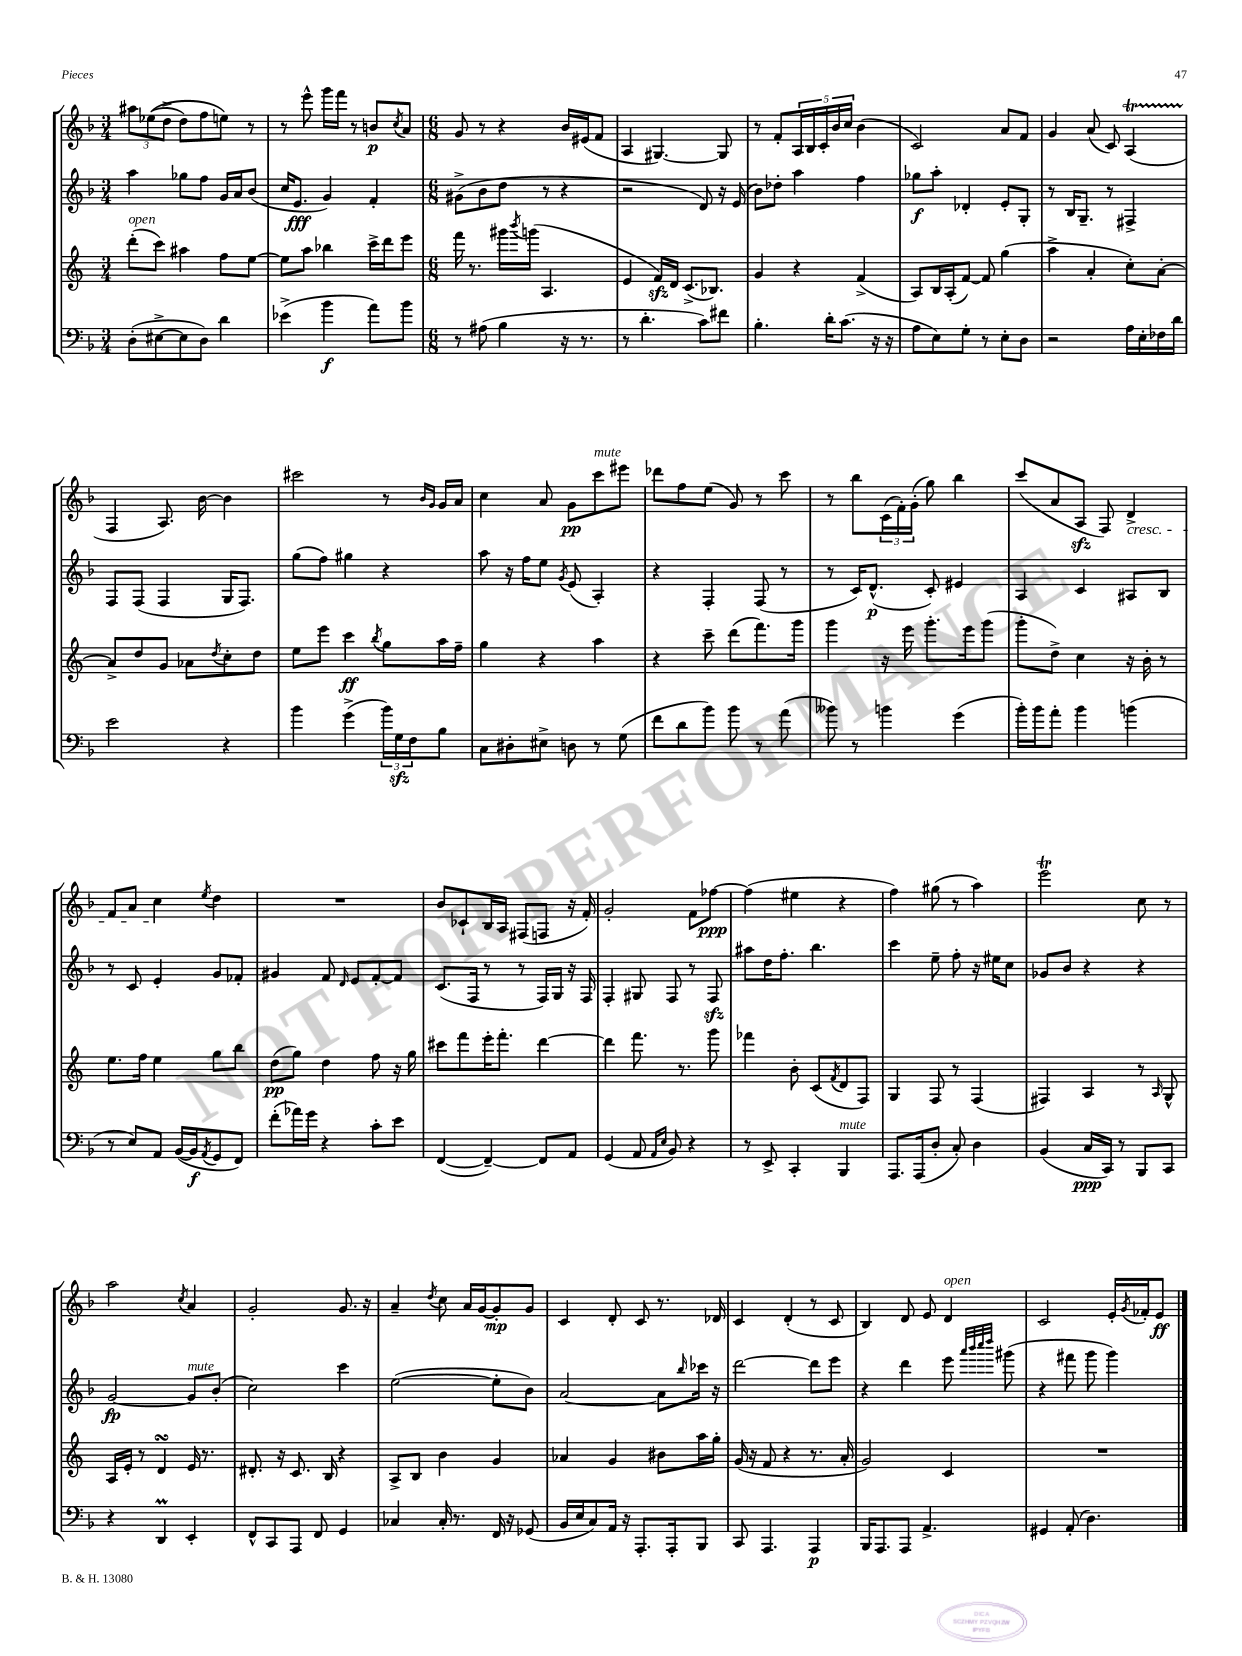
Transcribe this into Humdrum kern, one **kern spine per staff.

**kern	**dynam	**kern	**dynam	**kern	**dynam	**kern	**dynam
*part4	*part4	*part3	*part3	*part2	*part2	*part1	*part1
*staff4	*staff4	*staff3	*staff3	*staff2	*staff2	*staff1	*staff1
*clefF4	*	*clefG2	*	*clefG2	*	*clefG2	*
*k[b-]	*	*k[]	*	*k[b-]	*	*k[b-]	*
*M3/4	*	*M3/4	*	*M3/4	*	*M3/4	*
=80	=80	=80	=80	=80	=80	=80	=80
!	!	!LO:TX:a:i:t=open	!	!	!	!	!
(8D'\L	.	(8ddd'\L	.	4aa\	.	12aa#X\L	.
.	.	.	.	.	.	((12ee-X\	.
[8E#X^\	.	8ccc\J)	.	.	.	.	.
.	.	.	.	.	.	12dd^\J	.
8E#\]	.	4aa#X\	.	8gg-X\L	.	8dd\L)	.
8D\J)	.	.	.	8ff\J	.	8ff\	.
4d\	.	8ff\L	.	16g/LL	.	8een\J)	.
.	.	.	.	16a/J	.	.	.
.	.	[8ee\J	.	(8b-/J	.	8r	.
=81	=81	=81	=81	=81	=81	=81	=81
(4e-X^\	.	8ee\L]	.	16cc/KL	.	8r	.
.	.	.	.	8.e/J	fff	.	.
.	.	8aa\J	.	.	.	8eee^^\	.
4b-\	f	4bb-X\	.	4g/)	.	16ggg\LL	.
.	.	.	.	.	.	16fff\JJ	.
.	.	.	.	.	.	8r	.
8a\L)	.	16ccc^\LL	.	4f'/	.	8bn/L	p
.	.	16ddd\J	.	.	.	.	.
.	.	.	.	.	.	8qcc/	.
8b-\J	.	8eee\J	.	.	.	8a/J	.
=82	=82	=82	=82	=82	=82	=82	=82
*M6/8	*	*M6/8	*	*M6/8	*	*M6/8	*
8r	.	16fff\	.	(8g#X^\L	.	8g/	.
.	.	8.r	.	.	.	.	.
(8A#X\	.	.	.	8b-\	.	8r	.
4B-\	.	16ggg#X\LL	.	8dd\J	.	4r	.
.	.	8qbbb/	.	.	.	.	.
.	.	(16gggn\JJ	.	.	.	.	.
.	.	4.A/	.	8r	.	.	.
16r	.	.	.	4r	.	16b-/LL	.
8.r	.	.	.	.	.	(16e#X/J	.
.	.	.	.	.	.	8f/J	.
=83	=83	=83	=83	=83	=83	=83	=83
8r	.	4e/	.	2r	.	4A/	.
4.d'\	.	.	.	.	.	.	.
.	.	16fzz/LL)	.	.	.	[4.G#X/)	.
.	.	16d/JJ	.	.	.	.	.
.	.	(8.c^/L	.	.	.	.	.
8c\L)	.	.	.	8d/)	.	.	.
.	.	8.B-X/J)	.	.	.	.	.
8f#X\J	.	.	.	16r	.	8G#/]	.
.	.	.	.	(16e/	.	.	.
=84	=84	=84	=84	=84	=84	=84	=84
4.B-'\	.	4g/	.	8b-\L)	.	8r	.
.	.	.	.	8dd-X'\J	.	8f'/L	.
.	.	4r	.	4aa\	.	20A/L	.
.	.	.	.	.	.	20B-/	.
.	.	.	.	.	.	20c'/	.
16d'\KL	.	.	.	.	.	.	.
.	.	.	.	.	.	20b-/	.
(8.c\J	.	.	.	.	.	.	.
.	.	.	.	.	.	20cc/JJ	.
.	.	(4f^/	.	4ff\	.	(4b-\	.
16r	.	.	.	.	.	.	.
16r	.	.	.	.	.	.	.
=85	=85	=85	=85	=85	=85	=85	=85
8A\L	.	8A/L)	.	8gg-X\L	f	2c/)	.
8E\)	.	16B/L	.	8aa'\J	.	.	.
.	.	(16A'/J	.	.	.	.	.
8G'\J	.	[8f/J)	.	4d-X'/	.	.	.
8r	.	8f/]	.	.	.	.	.
8E'\L	.	(4gg\	.	8e'/L	.	8a/L	.
8D\J	.	.	.	8G'/J	.	8f/J	.
=86	=86	=86	=86	=86	=86	=86	=86
2r	.	4aa^\	.	8r	.	4g/	.
.	.	.	.	16B-/KL	.	.	.
.	.	.	.	8.G~/J	.	.	.
.	.	4a'/	.	.	.	(8a/	.
.	.	.	.	8r	.	8c/)	.
16A\LL	.	8cc'\L)	.	4F#X^/	.	(4At/	.
16E'\	.	.	.	.	.	.	.
16F-X\	.	[8a'\J	.	.	.	.	.
16d\JJ	.	.	.	.	.	.	.
!!LO:LB:g=z
=87	=87	=87	=87	=87	=87	=87	=87
2e\	.	8a^/L]	.	8F/L	.	4F/	.
.	.	8dd/	.	(8F/J	.	.	.
.	.	8g/J	.	4F/	.	8.A/)	.
.	.	8a-X\L	.	.	.	.	.
.	.	.	.	.	.	[16b-\	.
.	.	8qdd/	.	.	.	.	.
4r	.	8cc'\	.	16G/KL	.	4b-\]	.
.	.	.	.	8.F/J)	.	.	.
.	.	8dd\J	.	.	.	.	.
=88	=88	=88	=88	=88	=88	=88	=88
4b-\	.	8ee\L	.	(8gg\L	.	2ccc#X\	.
.	.	8eee\J	.	8ff\J)	.	.	.
(4g^\	.	4ccc\	ff	4gg#X\	.	.	.
.	.	8qbb/	.	.	.	.	.
24b-\LL)	.	8gg\L	.	4r	.	8r	.
24Gzz\	.	.	.	.	.	.	.
24F\J	.	.	.	.	.	.	.
.	.	.	.	.	.	16qqb-/LL	.
.	.	.	.	.	.	16qqg/JJ	.
8B-\J	.	16aa\L	.	.	.	16g/LL	.
.	.	16ff~\JJ	.	.	.	16a/JJ	.
=89	=89	=89	=89	=89	=89	=89	=89
8C\L	.	4gg\	.	8aa\	.	4cc\	.
8D#X'\	.	.	.	16r	.	.	.
.	.	.	.	16ff\KL	.	.	.
8E#X^\J	.	4r	.	8ee\J	.	8a/	.
.	.	.	.	8qg/	.	.	.
8Dn\	.	.	.	(8e/	.	8g\L	pp
!	!	!	!	!	!	!LO:TX:a:i:t=mute	!
8r	.	4aa\	.	4A'/)	.	8ccc\	.
(8G\	.	.	.	.	.	8eee#X\J	.
=90	=90	=90	=90	=90	=90	=90	=90
8f\L	.	4r	.	4r	.	8ddd-X\L	.
8d\	.	.	.	.	.	8ff\	.
8b-\J)	.	8ccc~\	.	4F'/	.	(8ee\J	.
8b-\	.	(8ddd\L	.	.	.	8g/)	.
8r	.	8.fff\)	.	(8F/	.	8r	.
(8a\	.	.	.	8r	.	8ccc\	.
.	.	16ggg\Jk	.	.	.	.	.
=91	=91	=91	=91	=91	=91	=91	=91
8b--X\)	.	4ggg\	.	8r	.	8r	.
8r	.	.	.	16c/KL)	.	8bb-\L	.
.	.	.	.	(8.d^^/J	p	.	.
4bn\	.	16r	.	.	.	(24c\L	.
.	.	.	.	.	.	24f'\)	.
.	.	16eee\	.	.	.	.	.
.	.	.	.	.	.	(24g'\JJ	.
.	.	8.ggg'\L	.	8c'/)	.	8gg\)	.
(4g\	.	.	.	4e#X/	.	4bb-\	.
.	.	16eee\k	.	.	.	.	.
.	.	(8ggg\J	.	.	.	.	.
=92	=92	=92	=92	=92	=92	=92	=92
16b-'\LL)	.	8ggg'\L	.	4A/	.	(8ccc/L	.
16b-\J	.	.	.	.	.	.	.
8a'\J	.	8dd^\J)	.	.	.	8a/	.
4b-\	.	4cc\	.	4c/	.	8Azz/J	.
.	.	.	.	.	.	8F/)	.
!	!	!	!	!	!	!LO:TX:b:i:t=cresc.	!
(4bn\	.	16r	.	8A#X/L	.	4d^/	.
.	.	16b'\	.	.	.	.	.
.	.	8r	.	8B-/J	.	.	.
!!LO:LB:g=z
=93	=93	=93	=93	=93	=93	=93	=93
8r	.	8.ee\L	.	8r	.	8f/L	.
8E/L)	.	.	.	8c/	.	8a/J	.
.	.	16ff\Jk	.	.	.	.	.
8AA/J	.	4ee\	.	4e'/	.	4cc\	.
([16BB-/LL	.	.	.	.	.	.	.
16BB-/J]	f	.	.	.	.	.	.
8qAA/	.	.	.	.	.	8qee/	.
8GG/	.	8gg\L	.	8g/L	.	4dd\	.
8FF/J)	.	8bb\J	.	8f-X'/J	.	.	.
=94	=94	=94	=94	=94	=94	=94	=94
(8f'\L	.	(8dd\L	pp	4g#X/	.	2.r	.
16a-X\L)	.	8gg\J)	.	.	.	.	.
16g\JJ	.	.	.	.	.	.	.
4r	.	4dd\	.	8f/	.	.	.
.	.	.	.	16qqd/	.	.	.
.	.	.	.	8e/L	.	.	.
8c'\L	.	8ff\	.	[8f'/	.	.	.
8e\J	.	16r	.	8f/J]	.	.	.
.	.	16gg\	.	.	.	.	.
=95	=95	=95	=95	=95	=95	=95	=95
([4FF/	.	8ccc#X\L	.	(8.c/L	.	8b-/L	.
.	.	8fff\	.	.	.	8c-X`/	.
.	.	.	.	16F/Jk	.	.	.
4FF~/_)	.	16eee'\K	.	8r	.	16B-/L	.
.	.	8.fff'\J	.	.	.	16A/JJ	.
.	.	.	.	8r	.	(8F#X/L	.
8FF/L]	.	[4ddd\	.	16F/LL)	.	8Fn/J	.
.	.	.	.	16G/JJ	.	.	.
8AA/J	.	.	.	16r	.	16r	.
.	.	.	.	16F/	.	16f'/)	.
=96	=96	=96	=96	=96	=96	=96	=96
(4GG/	.	4ddd\]	.	4F'/	.	2g'/	.
8AA/	.	8.fff\	.	8G#X/	.	.	.
16qqAA/LL	.	.	.	.	.	.	.
16qqE/JJ	.	.	.	.	.	.	.
8BB-/)	.	.	.	8F/	.	.	.
.	.	8.r	.	.	.	.	.
4r	.	.	.	8r	.	8f\L	.
.	.	8ggg\	.	8Fzz/	.	[8ff-X\J	ppp
=97	=97	=97	=97	=97	=97	=97	=97
8r	.	4fff-X\	.	8aa#X\L	.	(4ff-\]	.
8EE^/	.	.	.	16dd\K	.	.	.
.	.	.	.	8.ff'\J	.	.	.
4CC'/	.	8b'\	.	.	.	4ee#X\	.
.	.	(8c/L	.	4.bb-\	.	.	.
.	.	8qf/	.	.	.	.	.
!LO:TX:a:i:t=mute	!	!	!	!	!	!	!
4BBB-/	.	8d/	.	.	.	4r	.
.	.	8F/J)	.	.	.	.	.
=98	=98	=98	=98	=98	=98	=98	=98
8.AAA/L	.	4G/	.	4ccc\	.	4ff\)	.
(16AAA/k	.	.	.	.	.	.	.
8D'/J	.	8F/	.	8ee~\	.	(8gg#X\	.
8C'/)	.	8r	.	8ff'\	.	8r	.
4D\	.	(4F/	.	16r	.	4aa\)	.
.	.	.	.	16ee#X\KL	.	.	.
.	.	.	.	8cc\J	.	.	.
=99	=99	=99	=99	=99	=99	=99	=99
(4BB-/	.	4F#X/)	.	8g-X/L	.	2eeet\	.
.	.	.	.	8b-/J	.	.	.
16C/LL	ppp	4A/	.	4r	.	.	.
16CC/JJ)	.	.	.	.	.	.	.
8r	.	.	.	.	.	.	.
8BBB-/L	.	8r	.	4r	.	8cc\	.
.	.	16qqA/	.	.	.	.	.
8CC/J	.	8G^^/	.	.	.	8r	.
!!LO:LB:g=z
=100	=100	=100	=100	=100	=100	=100	=100
4r	.	16A/LL	.	[2g/	fp	2aa\	.
.	.	16e'/JJ	.	.	.	.	.
.	.	8r	.	.	.	.	.
4DDM/	.	4dsSSS/	.	.	.	.	.
.	.	.	.	.	.	8qcc/	.
!	!	!	!	!LO:TX:a:i:t=mute	!	!	!
4EE'/	.	16e/	.	8g/L]	.	4a/	.
.	.	8.r	.	.	.	.	.
.	.	.	.	(8b-'/J	.	.	.
=101	=101	=101	=101	=101	=101	=101	=101
8FF^^/L	.	8.d#X'/	.	2cc\)	.	2g'/	.
8CC/	.	.	.	.	.	.	.
.	.	16r	.	.	.	.	.
8AAA/J	.	8.c/	.	.	.	.	.
8FF/	.	.	.	.	.	.	.
.	.	16B/	.	.	.	.	.
4GG/	.	4r	.	4ccc\	.	8.g/	.
.	.	.	.	.	.	16r	.
=102	=102	=102	=102	=102	=102	=102	=102
4C-X/	.	8A^/L	.	([2ee\	.	4a~/	.
.	.	8B/J	.	.	.	.	.
.	.	.	.	.	.	8qdd/	.
16C-'/	.	4b\	.	.	.	8cc\	.
8.r	.	.	.	.	.	.	.
.	.	.	.	.	.	16a/LL	.
.	.	.	.	.	.	[16g/J	.
16FF/	.	4g/	.	8ee'\L]	.	8g'/]	mp
16r	.	.	.	.	.	.	.
(8GG-X/	.	.	.	8b-\J)	.	8g/J	.
=103	=103	=103	=103	=103	=103	=103	=103
16BB-/LL	.	4a-X/	.	[2a/	.	4c/	.
16E/J	.	.	.	.	.	.	.
8C/)	.	.	.	.	.	.	.
16AA/Jk	.	4g/	.	.	.	8d'/	.
16r	.	.	.	.	.	.	.
8.AAA'/L	.	.	.	.	.	8c/	.
.	.	8b#X\L	.	8a\L]	.	8.r	.
16AAA'/k	.	.	.	.	.	.	.
.	.	.	.	16qqbb-/	.	.	.
8BBB-/J	.	16aa\L	.	16ccc-X\Jk	.	.	.
.	.	16gg'\JJ	.	16r	.	16d-X/	.
=104	=104	=104	=104	=104	=104	=104	=104
8CC/	.	(16g/	.	[2ddd\	.	4c/	.
.	.	16r	.	.	.	.	.
4.AAA/	.	8f/	.	.	.	.	.
.	.	4r	.	.	.	(4d'/	.
4AAA/	p	8.r	.	8ddd\L]	.	8r	.
.	.	.	.	8eee\J	.	8c/	.
.	.	16a'/	.	.	.	.	.
=105	=105	=105	=105	=105	=105	=105	=105
16BBB-/KL	.	2g/)	.	4r	.	4B-/)	.
8.AAA/	.	.	.	.	.	.	.
8AAA/J	.	.	.	4ddd\	.	8d/	.
4.AA^/	.	.	.	.	.	8e/	.
!	!	!	!	!	!	!LO:TX:a:i:t=open	!
.	.	4c/	.	8eee\	.	4d/	.
.	.	.	.	32qqaaa/LLL	.	.	.
.	.	.	.	32qqbbb-/	.	.	.
.	.	.	.	32qqcccc/	.	.	.
.	.	.	.	32qqdddd/JJJ	.	.	.
.	.	.	.	(8ggg#X\	.	.	.
=106	=106	=106	=106	=106	=106	=106	=106
4GG#X/	.	2.r	.	4r	.	2c/	.
(8AA'/	.	.	.	8fff#X\	.	.	.
4.D\)	.	.	.	8ggg\	.	.	.
.	.	.	.	4ggg\)	.	16e'/LL	.
.	.	.	.	.	.	8qg/	.
.	.	.	.	.	.	16f-X'/J	.
.	.	.	.	.	.	8e/J	ff
==	==	==	==	==	==	==	==
*-	*-	*-	*-	*-	*-	*-	*-
